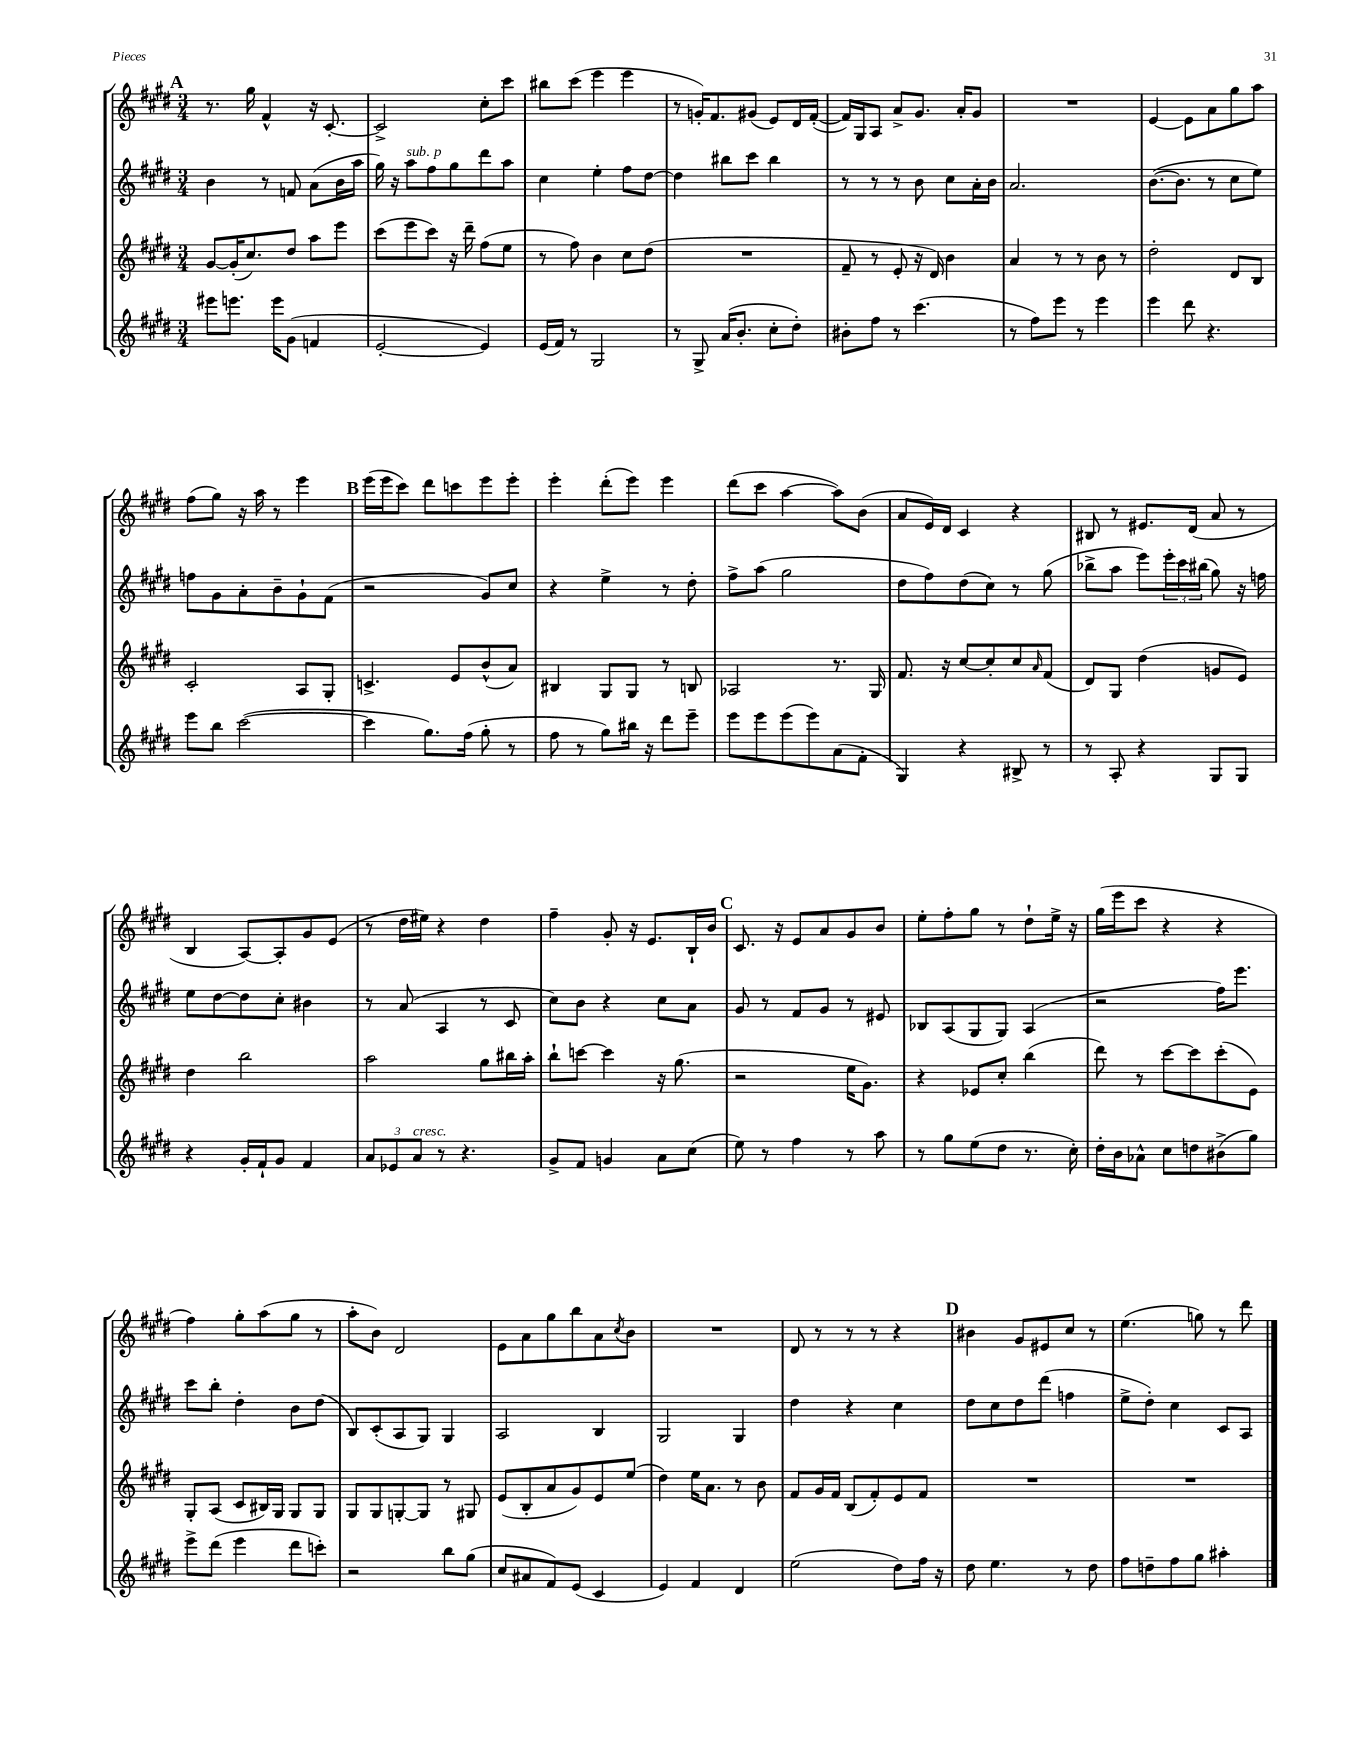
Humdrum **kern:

**kern	**kern	**kern	**kern
*staff4	*staff3	*staff2	*staff1
*clefG2	*clefG2	*clefG2	*clefG2
*k[f#c#g#d#]	*k[f#c#g#d#]	*k[f#c#g#d#]	*k[f#c#g#d#]
*M3/4	*M3/4	*M3/4	*M3/4
8eee#	[8g#	4b	8.r
8.eee	(16g#']	.	.
.	8.cc#)	.	16gg#
.	.	8r	4f#^^
16eee	.	.	.
(8g#	8dd#	8f	.
4f	8aa	(8a	16r
.	.	.	[8.c#'
.	8eee	16b	.
.	.	16aa	.
=	=	=	=
[2e'	(8ccc#	16gg#)	2c#^]
.	.	16r	.
.	8eee	8aa	.
.	8ccc#)	8ff#	.
.	16r	8gg#	.
.	16ddd#~	.	.
4e])	(8ff#	8ddd#	8cc#'
.	8ee	8aa	8ccc#
=	=	=	=
(16e	8r	4cc#	8bb#
16f#)	.	.	.
8r	8ff#)	.	(8ccc#
2G#	4b	4ee'	4eee
.	8cc#	8ff#	4eee
.	(8dd#	[8dd#	.
=	=	=	=
8r	2.r	4dd#]	8r
8G#^	.	.	16g')
.	.	.	8.f#
(16a	.	8bb#	.
8.b'	.	.	.
.	.	8ccc#	(8g#
8cc#'	.	4bb#	8e)
8dd#')	.	.	16d#
.	.	.	([16f#'
=	=	=	=
8b#'	8f#~	8r	16f#])
.	.	.	16G#
8ff#	8r	8r	8A
8r	8e'	8r	8a^
(4.ccc#	16r	8b	8.g#
.	16d#)	.	.
.	4b	8cc#	.
.	.	.	16a'
.	.	16a'	8g#
.	.	16b	.
=	=	=	=
8r	4a	2.a	2.r
8ff#)	.	.	.
8eee	8r	.	.
8r	8r	.	.
4eee	8b	.	.
.	8r	.	.
=	=	=	=
4eee	2dd#'	([8.b	[4e
.	.	8.b]	.
8ddd#	.	.	8e]
4.r	.	8r	8a
.	8d#	8cc#	8gg#
.	8B	8ee)	8aa
=	=	=	=
8eee	2c#'	8ff	(8ff#
8bb	.	8g#	8gg#)
([2ccc#	.	8a'	16r
.	.	.	16aa
.	.	8b~	8r
.	8A	8g#`	4eee
.	8G#'	(8f#	.
=	=	=	=
4ccc#]	4.c^	2r	(16eee
.	.	.	16eee
.	.	.	8ccc#)
8.gg#)	.	.	8ddd#
.	8e	.	8ccc
(16ff#	.	.	.
8gg#'	(8b^^	8g#)	8eee
8r	8a)	8cc#	8eee'
=	=	=	=
8ff#	4B#	4r	4eee'
8r	.	.	.
8gg#)	8G#	4ee^	(8ddd#'
16bb#	8G#	.	8eee)
16r	.	.	.
8ddd#	8r	8r	4eee
8eee~	8B	8dd#'	.
=	=	=	=
8eee	2A-	8ff#^	(8ddd#
8eee	.	(8aa	8ccc#
(8eee	.	2gg#	[4aa
8eee)	.	.	.
(8a	8.r	.	8aa])
8f#'	.	.	(8b
.	16G#	.	.
=	=	=	=
4G#)	8.f#	8dd#	8a
.	.	8ff#)	16e)
.	16r	.	16d#
4r	[8cc#	(8dd#	4c#
.	8cc#']	8cc#)	.
8B#^	8cc#	8r	4r
.	16qqa	.	.
8r	(8f#	(8gg#	.
=	=	=	=
8r	8d#)	8bb-^	8B#
8A'	8G#	8aa	8r
4r	(4dd#	8eee)	8.e#
.	.	24eee'	.
.	.	24ccc#	.
.	.	.	(16d#
.	.	(24bb#	.
8G#	8g	8gg#)	8a
8G#	8e)	16r	8r
.	.	16ff	.
=	=	=	=
4r	4dd#	8ee	4B
.	.	[8dd#	.
16g#'	2bb	8dd#]	[8A)
16f#`	.	.	.
8g#	.	8cc#'	8A']
4f#	.	4b#	8g#
.	.	.	(8e
=	=	=	=
12a	2aa	8r	8r
12e-	.	.	.
.	.	(8a	16dd#
12a	.	.	.
.	.	.	16ee#)
8r	.	4A	4r
4.r	.	.	.
.	8gg#	8r	4dd#
.	16bb#	8c#	.
.	16aa'	.	.
=	=	=	=
8g#^	8bb`	8cc#)	4ff#~
8f#	[8ccc	8b	.
4g	4ccc]	4r	8g#'
.	.	.	16r
.	.	.	8.e
8a	16r	8cc#	.
.	(8.gg#	.	.
(8cc#	.	8a	16B`
.	.	.	16b
=	=	=	=
8ee)	2r	8g#	8.c#
8r	.	8r	.
.	.	.	16r
4ff#	.	8f#	8e
.	.	8g#	8a
8r	16ee	8r	8g#
.	8.g#)	.	.
8aa	.	8e#	8b
=	=	=	=
8r	4r	8B-	8ee'
8gg#	.	(8A	8ff#'
(8ee	8e-	8G#	8gg#
8dd#	8cc#'	8G#)	8r
8.r	(4bb	(4A	8dd#`
.	.	.	16ee^
16cc#')	.	.	16r
=	=	=	=
16dd#'	8ddd#)	2r	(16gg#
16b	.	.	16eee
8a-^^	8r	.	8ccc#
8cc#	[8ccc#	.	4r
8dd	8ccc#]	.	.
(8b#^	(8ccc#'	16ff#)	4r
.	.	8.eee	.
8gg#)	8e)	.	.
=	=	=	=
8eee^	8G#'	8ccc#	4ff#)
(8ddd#	(8A	8bb'	.
4eee	8c#	4dd#'	8gg#'
.	16B#)	.	(8aa
.	16G#	.	.
8ddd#	8G#	8b	8gg#
8ccc')	8G#	(8dd#	8r
=	=	=	=
2r	8G#	8B)	8aa'
.	8G#	(8c#'	8b)
.	[8G'	8A	2d#
.	8G]	8G#)	.
8bb	8r	4G#	.
(8gg#	8G#	.	.
=	=	=	=
8cc#	(8e	2A	8e
8a#	8B'	.	8a
8f#)	8a	.	8gg#
(8e	8g#)	.	8bb
4c#	8e	4B	8a
.	.	.	8qcc#
.	(8ee	.	8b
=	=	=	=
4e)	4dd#)	2G#	2.r
4f#	16ee	.	.
.	8.a	.	.
4d#	8r	4G#	.
.	8b	.	.
=	=	=	=
(2ee	8f#	4dd#	8d#
.	16g#	.	8r
.	16f#	.	.
.	(8B	4r	8r
.	8f#')	.	8r
8dd#)	8e	4cc#	4r
16ff#	8f#	.	.
16r	.	.	.
=	=	=	=
8dd#	2.r	8dd#	4b#
4.ee	.	8cc#	.
.	.	8dd#	8g#
.	.	(8ddd#	8e#
8r	.	4ff	8cc#
8dd#	.	.	8r
=	=	=	=
8ff#	2.r	8ee^	(4.ee
8dd~	.	8dd#')	.
8ff#	.	4cc#	.
8gg#	.	.	8gg)
4aa#'	.	8c#	8r
.	.	8A	8ddd#
==	==	==	==
*-	*-	*-	*-
